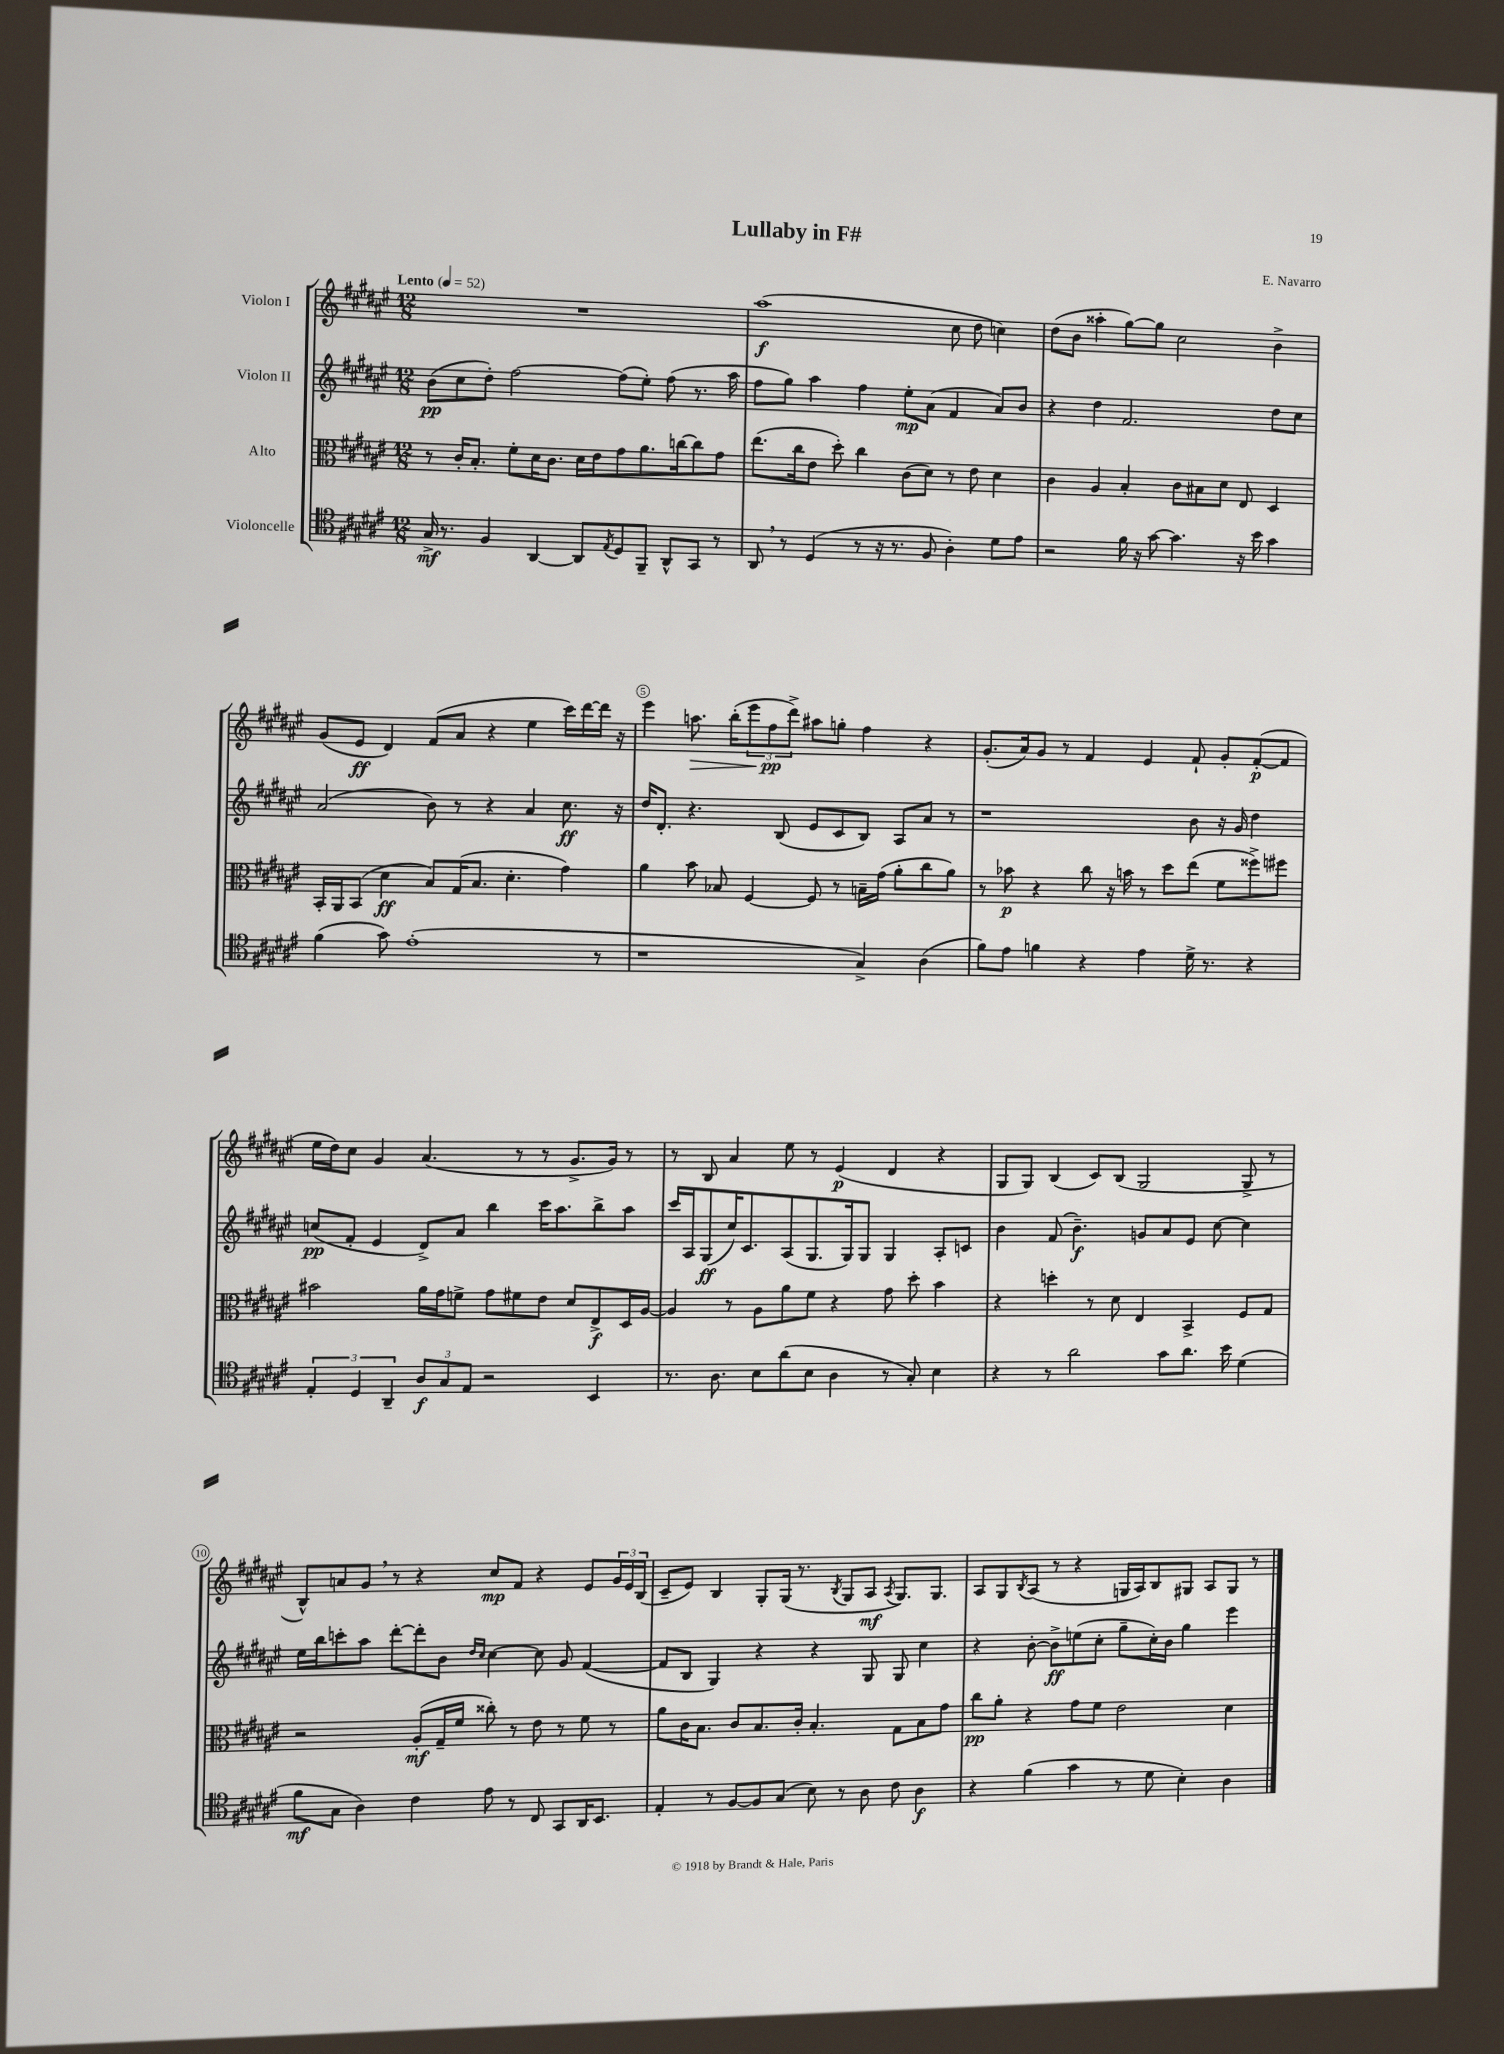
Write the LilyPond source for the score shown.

\header { title = "Lullaby in F#" composer = "E. Navarro" }
<<
\new StaffGroup <<
\new Staff = "s0" \with { instrumentName = "Violon I" } {
    \clef treble \key fis \major \numericTimeSignature \time 12/8 \tempo "Lento" 4 = 52
    R1. |
    ais''1\f( cis''8 dis''8 c''4) |
    dis''8( b'8 aisis''4-. gis''8~) gis''8 cis''2 b'4-> |
    gis'8( eis'8\ff dis'4) fis'8( ais'8 r4 eis''4 cis'''16) dis'''16~ dis'''16 r16 |
    eis'''4 a''8.\> b''16-.( \tuplet 3/2 { eis'''8 fis''8\pp\! dis'''8->) } ais''8 g''8-. fis''4 r4 |
    gis'8.-.( ais'16) gis'8 r8 fis'4 eis'4 fis'8-! gis'8-. fis'8~-.\p( fis'8 |
    eis''16 dis''16) cis''8 gis'4 ais'4.( r8 r8 gis'8.-> gis'16) r8 |
    r8 b8 ais'4 eis''8 r8 eis'4\p( dis'4 r4 |
    gis8 gis8) b4( cis'8) b8( gis2 gis8-> r8 |
    b8-^) a'8 gis'8 \breathe r8 r4 cis''8\mp fis'8 r4 eis'8 \tuplet 3/2 { gis'16 eis'16 b16( } |
    cis'8-- eis'8) b4 gis8-. gis16( r8. \acciaccatura { b8 } gis8 ais8\mf \acciaccatura { ais8 } gis8.) gis8. |
    ais8 gis8 \acciaccatura { b8 } ais8( r8 r4 g16 ais16) b8 gis8 ais8 gis8 r8 \bar "|." |
}
\new Staff = "s1" \with { instrumentName = "Violon II" } {
    \clef treble \key fis \major \numericTimeSignature \time 12/8
    b'8\pp( cis''8 dis''8-.) fis''2~ fis''8( eis''8-.) fis''8( r8. ais''16 |
    fis''8 gis''8) ais''4 fis''4 eis''8-.\mp ais'8( fis'4 ais'8) b'8 |
    r4 dis''4 fis'2. dis''8 cis''8 |
    ais'2( b'8) r8 r4 ais'4 cis''8.\ff r16 |
    dis''16 dis'8.-. r4. b8( eis'8 cis'8 b8) ais8 ais'8 r8 |
    r1 b'8 r16 gis'16 dis''4 |
    c''8\pp( fis'8-. eis'4 dis'8->) ais'8 b''4 cis'''16 ais''8. b''8-> ais''8 |
    cis'''16 ais16 gis8\ff( cis''16) cis'8. ais8( gis8. gis16) gis8 gis4 ais8-. c'8 |
    b'4 fis'8( b'4.--\f) g'8 ais'8 eis'8 cis''8~ cis''4 |
    eis''16 b''16 c'''8-. ais''8 dis'''8~-. dis'''8-. b'8 \grace { dis''16 cis''16 } cis''4~ cis''8 gis'8 fis'4~( |
    fis'8 b8 gis4) r4 r4 gis8 gis8 cis''4 |
    r4 b'8~-. b'8->\ff e''8( cis''8-. gis''8-- cis''16-.) b'16 gis''4 eis'''4 \bar "|." |
}
\new Staff = "s2" \with { instrumentName = "Alto" } {
    \clef alto \key fis \major \numericTimeSignature \time 12/8
    r8 cis'16-. b8.-. fis'8-. dis'16 cis'8. dis'16 eis'16 gis'8 ais'8. c''16~ c''8 gis'8 |
    eis''8.( cis''16 eis'8 dis''8-.) cis''4 cis'8( dis'8) r8 eis'8 dis'4 |
    cis'4 ais4 b4-. cis'8 bis8 dis'8 eis8 dis4 |
    b,16-. ais,16 b,8( dis'4\ff b8) gis16( b8. dis'4.-. gis'4) |
    ais'4 b'8 bes8 fis4~ fis8 r8 b16-- gis'16( ais'8-. cis''8 ais'8) |
    r8 bes'8\p r4 cis''8 r16 b'16 r8 dis''8 eis''8( fis'8 fisis''8->) fis''8 |
    bis'2 ais'16 gis'16 f'8-> gis'8 fis'8 eis'8 dis'8 eis8->\f dis16 ais16~ |
    ais4 r8 ais8 ais'8 fis'8 r4 gis'8 dis''8-. b'4 |
    r4 d''4-. r8 dis'8 eis4 b,4-> fis8 gis8 |
    r2 ais8-.\mf( gis16-- fis'16 cisis''8-.) r8 eis'8 r8 fis'8 r8 |
    ais'8 cis'16 b8. cis'8 b8. cis'16-. b4.-. gis8 b8 gis'8 |
    cis''8\pp ais'8-. r4 gis'8 fis'8 eis'2 dis'4 \bar "|." |
}
\new Staff = "s3" \with { instrumentName = "Violoncelle" } {
    \clef tenor \key fis \major \numericTimeSignature \time 12/8
    gis16->\mf r8. fis4 ais,4~ ais,8 \acciaccatura { eis8 } dis8 fis,8-- ais,8-^ gis,8 r8 |
    ais,8 \breathe r8 dis4( r8 r16 r8. fis8 ais4-.) dis'8 eis'8 |
    r2 fis'16 r16 gis'8~ gis'4. r16 b'16 gis'4 |
    fis'4( gis'8) eis'1-.( r8 |
    r1 gis4->) ais4( |
    fis'8) eis'8 f'4 r4 eis'4 dis'16-> r8. r4 |
    \tuplet 3/2 { eis4-. dis4 ais,4-- } \tuplet 3/2 { ais8\f gis8 eis8 } r2 b,4 |
    r8. ais8. b8 ais'8( b8 ais4 r8 gis8-.) b4 |
    r4 r8 ais'2 gis'8 ais'8. b'16 dis'4( |
    fis'8\mf gis8 ais4) cis'4 eis'8 r8 cis8 gis,8 ais,16 b,8. |
    eis4-. r8 fis8~ fis8 gis8( b8) r8 ais8 cis'8 ais4\f |
    r4 fis'4( gis'4 r8 dis'8 b4-.) ais4 \bar "|." |
}
>>
>>
\layout { \context { \Score \override BarNumber.break-visibility = ##(#f #t #t) barNumberVisibility = #(every-nth-bar-number-visible 5) \override BarNumber.stencil = #(make-stencil-circler 0.1 0.3 ly:text-interface::print) } }
